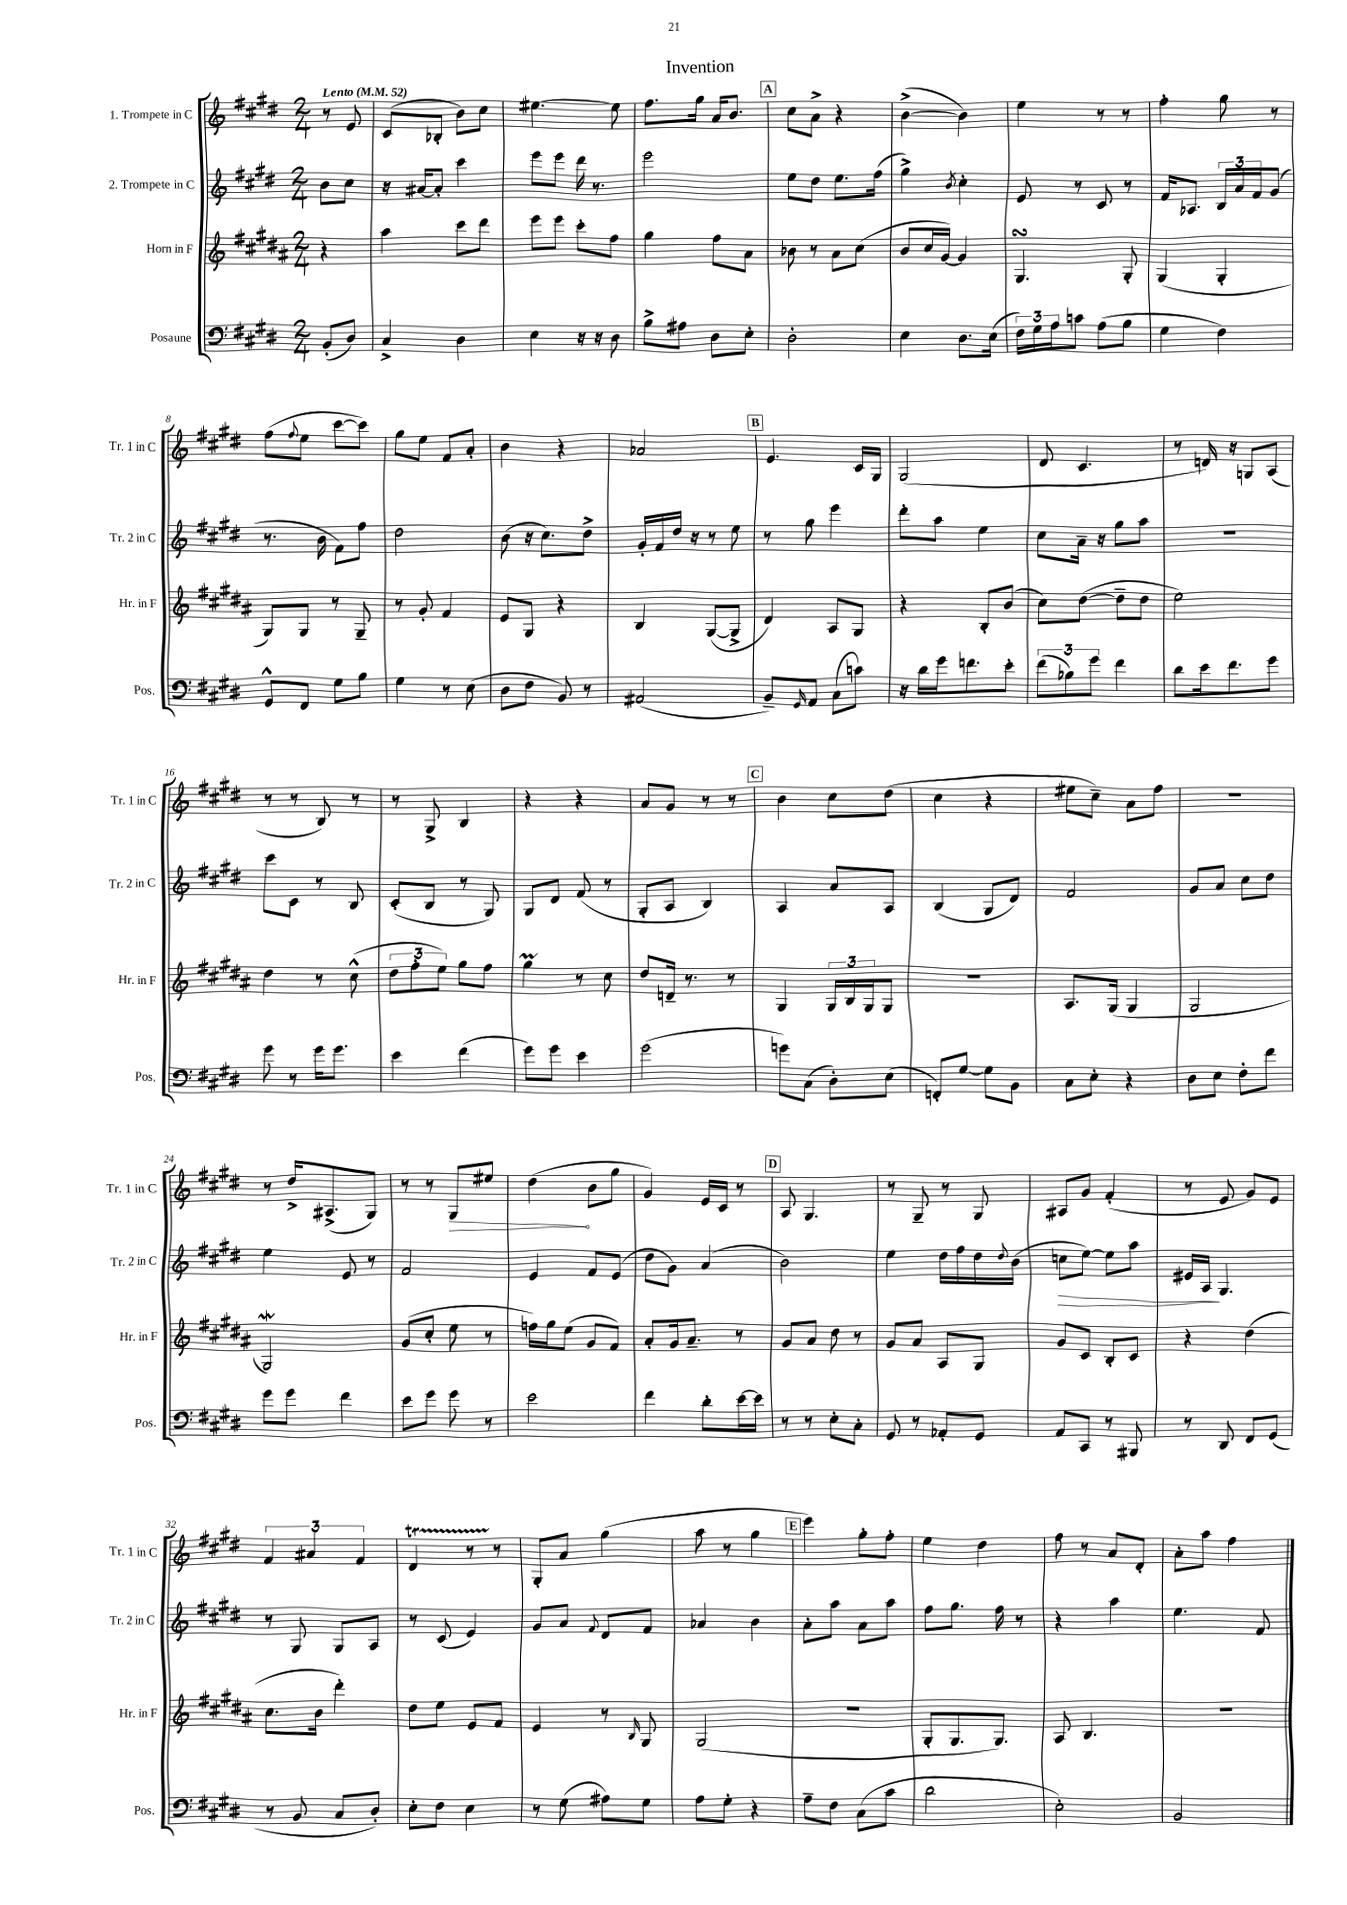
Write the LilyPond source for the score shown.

\header { title = "Invention" }
<<
\new StaffGroup <<
\new Staff = "s0" \with { instrumentName = "1. Trompete in C" shortInstrumentName = "Tr. 1 in C" } {
    \clef treble \key e \major \numericTimeSignature \time 2/4 \partial 4 \tempo "Lento" 4 = 52
    r8 e'8 |
    cis'8( bes8-. b'8) cis''8 |
    eis''4.~ eis''8 |
    fis''8. gis''16 a'16 b'8. |
    \mark \markup { \box "A" } cis''8 a'8-> r4 |
    b'4~->( b'4) |
    e''4 r8 r8 |
    fis''4-. gis''8 r8 |
    fis''8( \appoggiatura { fis''8 } e''8 cis'''8~ cis'''8) |
    gis''8 e''8 fis'8 a'8-. |
    b'4 r4 |
    aes'2 |
    \mark \markup { \box "B" } e'4. cis'16 gis16 |
    gis2( |
    dis'8 cis'4. |
    r8 d'16) r16 g8 a8( |
    r8 r8 b8) r8 |
    r8 gis8-> b4 |
    r4 r4 |
    a'8 gis'8 r8 r8 |
    \mark \markup { \box "C" } b'4 cis''8 dis''8( |
    cis''4 r4 |
    eis''8 cis''8--) a'8 fis''8 |
    r2 |
    r8 dis''16-> ais8.->( gis8) |
    r8 r8 \once \override Hairpin.circled-tip = ##t gis8\> eis''8 |
    dis''4\!( b'8 gis''8 |
    gis'4) e'16 cis'16 r8 |
    \mark \markup { \box "D" } a8 gis4. |
    r8 gis8-- r8 gis8 |
    ais8 gis'8 fis'4-.( |
    r8 e'8 gis'8) e'8 |
    \tuplet 3/2 { fis'4 ais'4 fis'4 } |
    dis'4\startTrillSpan r8 r8\stopTrillSpan |
    gis8-. a'8 gis''4( |
    a''8 r8 gis''4 |
    \mark \markup { \box "E" } e'''4) gis''8-. fis''8-. |
    e''4 dis''4 |
    fis''8 r8 a'8 dis'8-. |
    a'8-. a''8 fis''4 \bar "|." |
}
\new Staff = "s1" \with { instrumentName = "2. Trompete in C" shortInstrumentName = "Tr. 2 in C" } {
    \clef treble \key e \major \numericTimeSignature \time 2/4 \partial 4
    b'8 cis''8 |
    r16 ais'16~ ais'8-. cis'''4 |
    e'''8 e'''8 dis'''16 r8. |
    e'''2 |
    \mark \markup { \box "A" } e''8 dis''8 e''8. fis''16( |
    gis''4->) \acciaccatura { b'8 } cis''4-. |
    e'8 r8 cis'8 r8 |
    fis'16 aes8. \tuplet 3/2 { b16 a'16 fis'16 } gis'8( |
    r8. b'16 fis'8) fis''8 |
    dis''2 |
    b'8( r16 cis''8.) dis''8-> |
    gis'16-. fis'16 dis''16 r16 r8 e''8 |
    \mark \markup { \box "B" } r8 gis''8 e'''4 |
    dis'''8-. a''8 e''4 |
    cis''8 a'16-- r16 gis''8 a''8 |
    R2 |
    cis'''8 cis'8 r8 b8 |
    cis'8-.( b8 r8 gis8) |
    gis8 dis'8 fis'8( r8 |
    gis8-. a8 b4) |
    \mark \markup { \box "C" } a4 a'8 a8 |
    b4( gis8 dis'8) |
    fis'2 |
    gis'8 a'8 cis''8 dis''8 |
    e''4 e'8 r8 |
    fis'2 |
    e'4 fis'8 e'8( |
    dis''8 gis'8) a'4( |
    \mark \markup { \box "D" } b'2) |
    e''4 dis''16 fis''16 dis''16 \appoggiatura { dis''8 } b'16( |
    c''8\> e''8~) e''8 a''8 |
    eis'16 a16\! gis4. |
    r8 gis8 gis8 a8 |
    r8 cis'8( e'4) |
    gis'8 a'8 \appoggiatura { fis'8 } dis'8 fis'8 |
    aes'4 b'4 |
    \mark \markup { \box "E" } a'8-. a''8 a'8 a''8 |
    fis''8 gis''8. fis''16 r8 |
    r4 a''4 |
    e''4. fis'8 \bar "|." |
}
\new Staff = "s2" \with { instrumentName = "Horn in F" shortInstrumentName = "Hr. in F" } {
    \clef treble \key b \major \numericTimeSignature \time 2/4 \partial 4
    r4 |
    ais''4 cis'''8 dis'''8 |
    e'''8 e'''8 cis'''8-. fis''8 |
    gis''4 fis''8 ais'8 |
    \mark \markup { \box "A" } bes'8 r8 ais'8 cis''8( |
    b'8 cis''16 gis'16~) gis'4 |
    gis4.\turn gis8-. |
    gis4( gis4-. |
    gis8) gis8 r8 gis8-- |
    r8 gis'8-. fis'4 |
    e'8 gis8 r4 |
    b4 gis8~( gis8-> |
    \mark \markup { \box "B" } dis'4) ais8 gis8 |
    r4 b8-. b'8( |
    cis''8) dis''8~( dis''8-- dis''8 |
    e''2) |
    dis''4 r8 cis''8-^( |
    \tuplet 3/2 { dis''8 fis''8-. e''8) } gis''8 fis''8 |
    gis''4\prall r8 cis''8 |
    dis''8 d'16-- r8. r8 |
    \mark \markup { \box "C" } gis4 \tuplet 3/2 { gis16 b16 gis16 } gis8 |
    R2 |
    ais8. gis16( gis4 |
    gis2 |
    gis2\mordent) |
    gis'8( cis''8-. e''8 r8 |
    f''16) gis''16 e''8( gis'8 fis'8) |
    ais'8-. gis'16 ais'8.-- r8 |
    \mark \markup { \box "D" } gis'8 ais'8 dis''8 r8 |
    gis'8 ais'8 ais8 gis8 |
    gis'8 cis'8 b8-. cis'8 |
    r4 dis''4( |
    cis''8. b'16 dis'''4-.) |
    dis''8 e''8 e'8 fis'8 |
    e'4 r8 \grace { b16 } gis8 |
    gis2( |
    \mark \markup { \box "E" } r2 |
    gis8-. gis8. gis8.) |
    ais8 b4. |
    r2 \bar "|." |
}
\new Staff = "s3" \with { instrumentName = "Posaune" shortInstrumentName = "Pos." } {
    \clef bass \key e \major \numericTimeSignature \time 2/4 \partial 4
    b,8-.( dis8) |
    cis4-> dis4 |
    e4 r16 r16 dis8 |
    b8-> ais8 dis8 e8-. |
    \mark \markup { \box "A" } dis2-. |
    e4 dis8. e16( |
    \tuplet 3/2 { fis16) gis16 a16 } c'8 a8( b8 |
    gis4 fis4) |
    gis,8-^ fis,8 gis8 b8 |
    gis4 r8 e8( |
    dis8 fis8 b,8) r8 |
    ais,2( |
    \mark \markup { \box "B" } b,8--) \grace { gis,16 } a,8 cis8( c'8) |
    r16 dis'16 gis'16 f'8. e'8-. |
    \tuplet 3/2 { fis'8( bes8) gis'8 } fis'4 |
    dis'8 e'16 fis'8. gis'8 |
    gis'8 r8 gis'16 gis'8. |
    e'4 fis'4( |
    gis'8) gis'8 e'4 |
    gis'2( |
    \mark \markup { \box "C" } g'8) cis8( dis8-.) e8( |
    f,8-.) gis8~ gis8 b,8 |
    cis8 e8-. r4 |
    dis8 e8 fis8-. fis'8 |
    gis'8 gis'8 fis'4 |
    e'8 gis'8 gis'8 r8 |
    e'2 |
    fis'4 dis'8-. e'16~ e'16 |
    \mark \markup { \box "D" } r8 r8 e8-. cis8-. |
    gis,8 r8 aes,8-. gis,8 |
    a,8 cis,8 r8 bis,,8 |
    r8 dis,8 fis,8 gis,8( |
    r8 b,8 cis8 dis8-.) |
    e8-. fis8 e4 |
    r8 gis8( ais8) gis8 |
    a8 gis8-. r4 |
    \mark \markup { \box "E" } a8-- fis8 cis8( cis'8 |
    dis'2 |
    e2-.) |
    b,2 \bar "|." |
}
>>
>>
